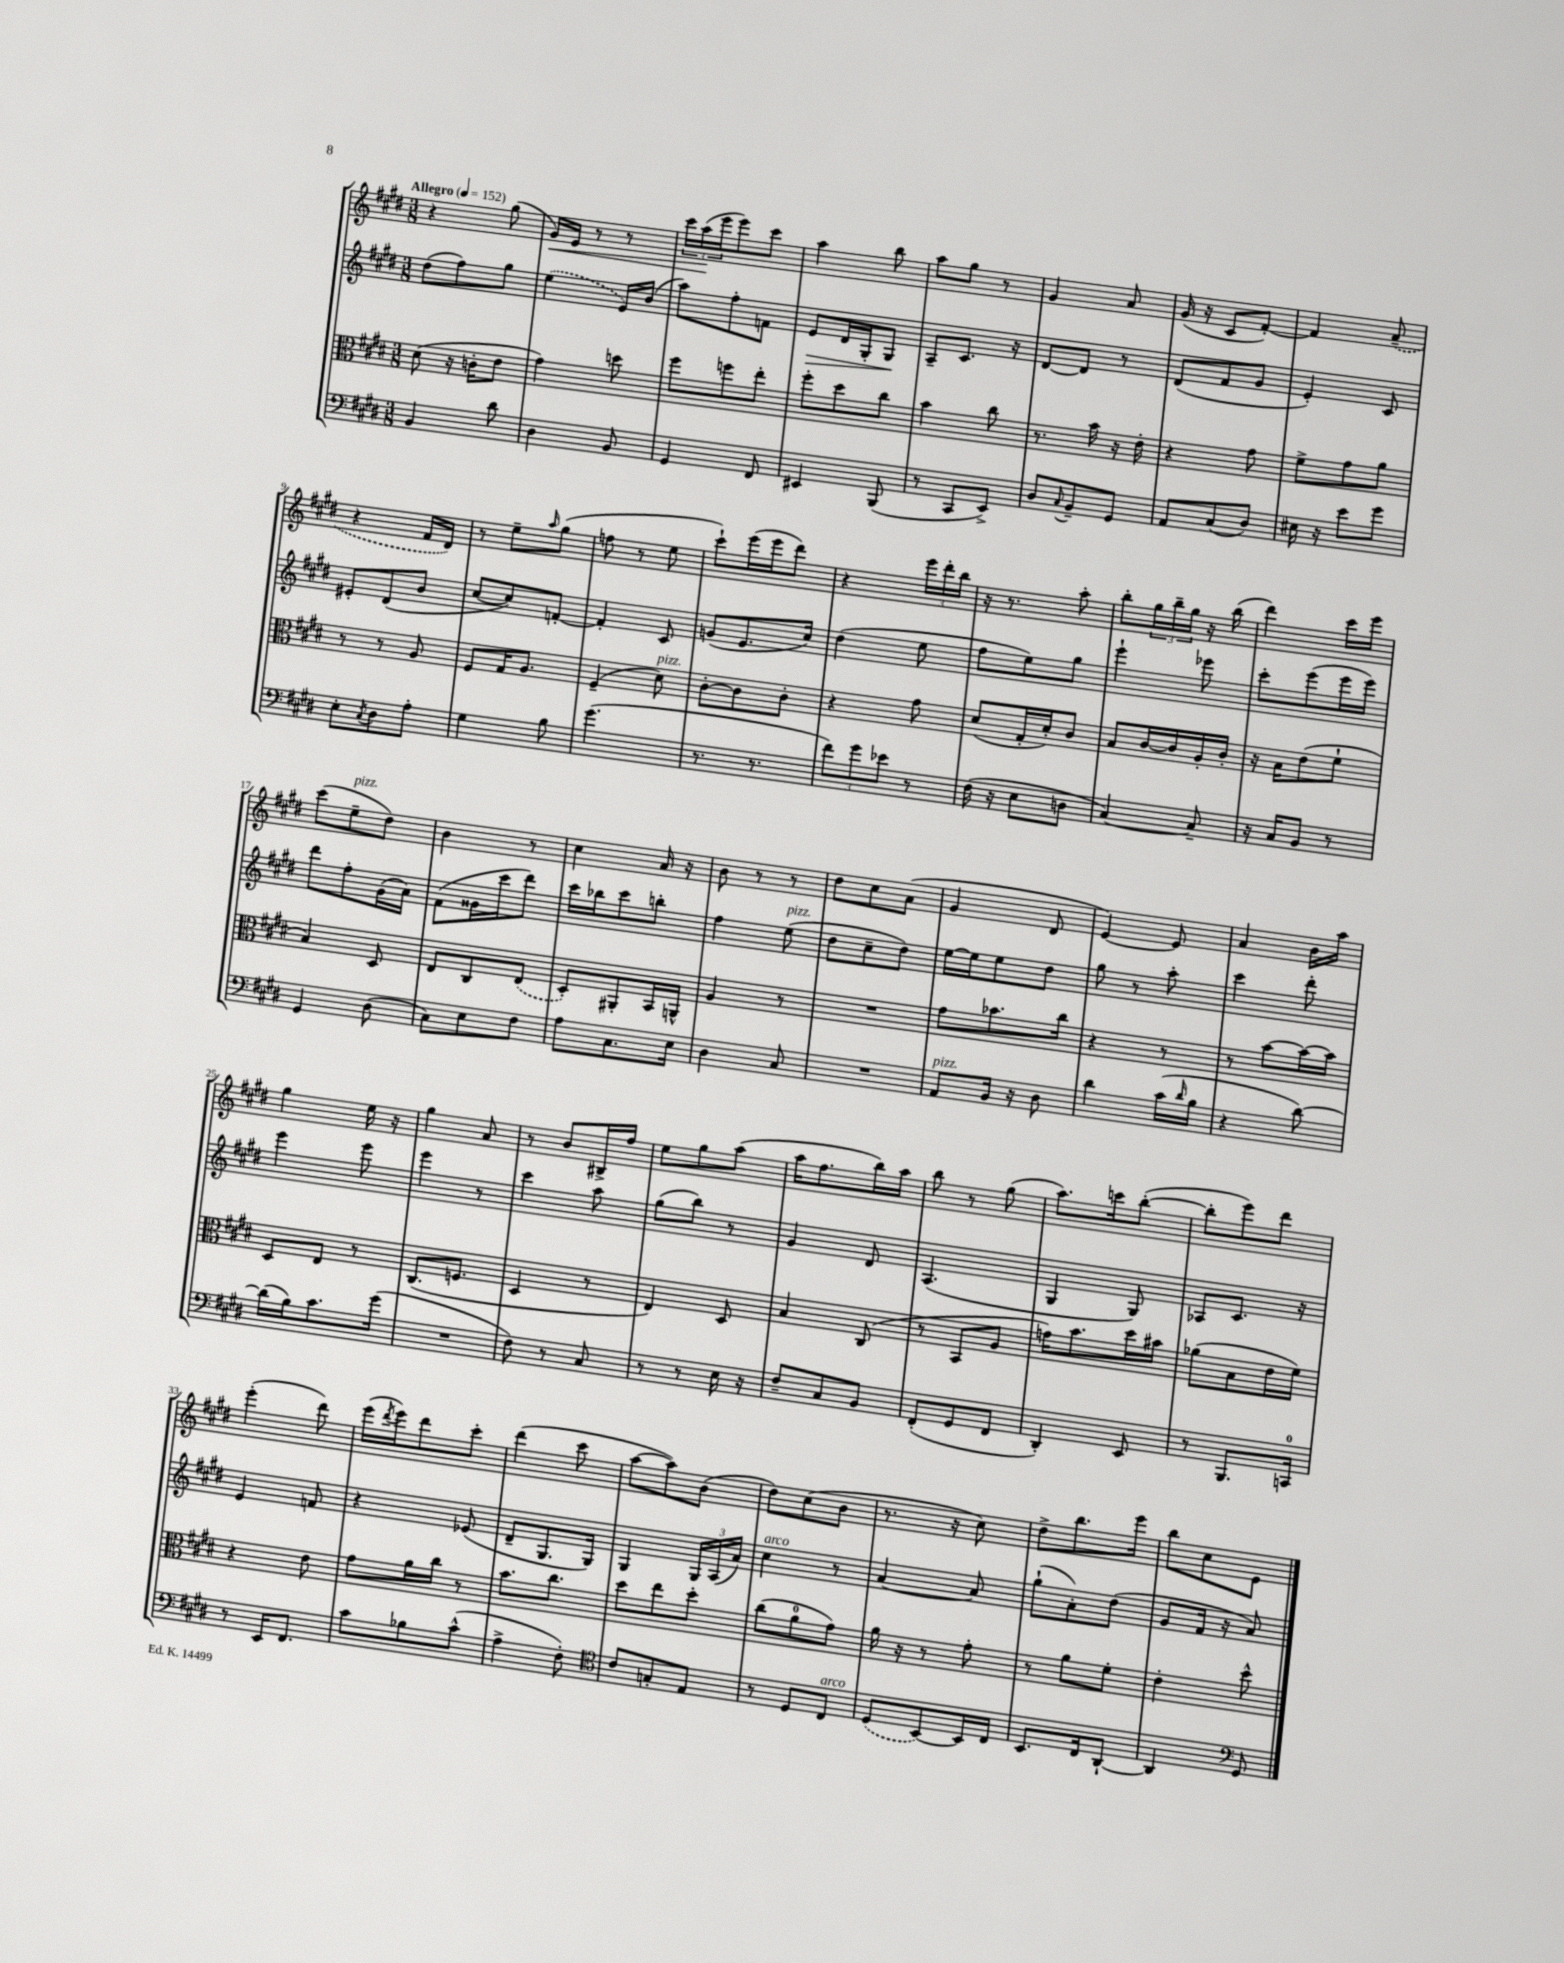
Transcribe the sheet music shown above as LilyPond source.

<<
\new StaffGroup <<
\new Staff = "s0" {
    \clef treble \key e \major \numericTimeSignature \time 3/8 \tempo "Allegro" 4 = 152
    r4 gis''8( |
    gis'16\<) e'16 r8 r8 |
    \tuplet 3/2 { cis'''16 a''16\!( e'''16 } e'''8) cis'''8 |
    a''4 b''8 |
    a''8 gis''8 r8 |
    gis'4 a'8 |
    gis'16( r16 cis'8 fis'8~-.) |
    fis'4 \once \slurDashed a'8--( |
    r4 fis'16 dis'16) |
    r8 e''8-- \grace { a''16 } gis''8( |
    f''8 r8 e''8 |
    cis'''8-!) e'''16( e'''16 dis'''8) |
    r4 \tuplet 3/2 { e'''16 dis'''16-. b''16 } |
    r16 r8. a''8-. |
    b''8-. \tuplet 3/2 { gis''16 b''16-- gis''16 } r16 b''16( |
    dis'''4) cis'''16 e'''16 |
    cis'''8( e''8--^\markup { \italic "pizz." } dis''8) |
    b'4 r8 |
    cis''4 a'16 r16 |
    b'8 r8 r8 |
    dis''8 cis''8 a'8( |
    gis'4 dis'8 |
    e'4~) e'8 |
    a'4 b'16 a''16 |
    gis''4 e''16 r16 |
    gis''4 a'8 |
    r8 b'8 bis16-> fis''16 |
    e''8 gis''8 a''8( |
    a''16 fis''8. b''16) a''16 |
    b''8 r8 gis''8( |
    a''8.) c'''16 b''8~-.( |
    b''8-. e'''8) dis'''8 |
    e'''4-.( dis'''8) |
    e'''16( \acciaccatura { dis'''8 } e'''16) dis'''8 cis'''8-. |
    dis'''4( cis'''8 |
    a''8~ a''8) b'8( |
    dis''8) cis''8( b'8 |
    r8. r16 cis''8) |
    dis''8-> b''8. e'''16 |
    b''8 cis''8 e'8 \bar "|." |
}
\new Staff = "s1" {
    \clef treble \key e \major \numericTimeSignature \time 3/8
    dis''8( fis''8) gis''8 |
    \once \slurDashed e''4( e'16) b'16( |
    a''8) fis''8-. f'8 |
    e'8\> dis'16 gis16-. gis8\! |
    a8-- cis'8. r16 |
    dis'8~ dis'8 r8 |
    dis'8( fis'8 gis'8 |
    e'4-.) cis'8 |
    eis'8-. dis'8( b'8 |
    cis''8~ cis''8) f'8~-. |
    f'4-. cis'8 |
    g'8( e'8. cis''16) |
    dis''4( e''8 |
    fis''8 e''8) gis''8 |
    e'''4-! ees'''8 |
    cis'''8-. e'''8( e'''16 e'''16) |
    dis'''8 fis''8-. gis'16( a'16) |
    fis'8( gisis'16 cis'''16 dis'''8) |
    cis'''16 bes''16 cis'''8 b''8-. |
    fis''4 e''8^\markup { \italic "pizz." }( |
    dis''8 cis''8-- dis''8) |
    e''16~ e''16 e''8 dis''8 |
    gis''8 r8 a''8-. |
    cis'''4 dis'''8-. |
    e'''4 e'''8 |
    e'''4 r8 |
    cis'''4 a''8 |
    gis''8( b''8) r8 |
    gis'4 dis'8 |
    a4.( |
    gis4 gis8) |
    aes8 cis'8. r16 |
    e'4 f'8 |
    r4 ees'8( |
    dis'8-- gis8. gis16) |
    gis4 \tuplet 3/2 { gis16 a16( a'16) } |
    cis''4^\markup { \italic "arco" } r8 |
    a'4~ a'8 |
    gis''8-!( a'8-.) dis''8( |
    gis'8 fis'16 r16 a'8) \bar "|." |
}
\new Staff = "s2" {
    \clef alto \key e \major \numericTimeSignature \time 3/8
    dis'8( r16 c'16-. e'8 |
    gis'4) d''8 |
    fis''8 f''8 e''8-. |
    fis''8-. dis''8 cis''8 |
    b'4 cis''8 |
    r8. b'16 r16 e'16-. |
    r4 gis'8 |
    fis'8-> gis'8 a'8 |
    r8 r8 a8 |
    fis8 gis16 a8. |
    fis4--( dis'8^\markup { \italic "pizz." }) |
    cis'8~-. cis'8 cis'8-. |
    r4 gis'8 |
    dis'8( gis16-. dis'16-.) cis'8 |
    b8 cis'16~ cis'16 a16-. cis'16-. |
    r16 b16 e'8( fis'8-! |
    b4) dis8 |
    e8 cis8 \once \slurDashed e8( |
    dis8-.) ais,8-. b,16 a,16-^ |
    a4 r8 |
    R4. |
    gis'8 bes'8. cis''16 |
    r4 r8 |
    r8 b'8~ b'16~ b'16 |
    dis8 e8 r8 |
    cis8.( f8. |
    dis4 r8 |
    e4) dis8 |
    b4 cis8( |
    r8 b,8 a8 |
    g'16) b'8. dis''16 bis'16 |
    aes'8( b8 e'16 fis'16) |
    r4 e'8 |
    gis'8 a'16 cis''16 r8 |
    b'8. cis''8. |
    dis''8 e''8 dis''8-. |
    cis''8( a'8-0 gis'8) |
    a'16 r16 r8 gis'8-. |
    r8 a'8 fis'8-. |
    e'4-. dis''8-^ \bar "|." |
}
\new Staff = "s3" {
    \clef bass \key e \major \numericTimeSignature \time 3/8
    b,4 dis'8 |
    dis4 b,8 |
    gis,4 fis,8 |
    eis,4 b,,8( |
    r8 cis,8 e,8->) |
    dis8 \appoggiatura { cis8 } b,8-- gis,8 |
    a,8 cis8( dis8) |
    eis16 r16 e'8 gis'8 |
    e8-. \acciaccatura { cis8 } dis8 a8-. |
    gis4 b8 |
    gis'4.( |
    r8. r8. |
    \tuplet 3/2 { fis'8) gis'8 ees'8 } r8 |
    fis16( r16 e8 d8 |
    cis4~) cis8-- |
    r16 cis16 b,8 r8 |
    gis,4 dis8( |
    cis8) e8 fis8 |
    a8 cis8. e16 |
    dis4 cis8 |
    R4. |
    a,8^\markup { \italic "pizz." } b,16 r16 dis8 |
    dis'4 cis'16( \grace { dis'16 } b16 |
    r4 dis'8~) |
    dis'16( b16) cis'8. gis'16( |
    R4. |
    fis8) r8 cis8 |
    r8 r8 e16 r16 |
    fis8-- cis8 b,8 |
    fis,8-.( gis,8 fis,8 |
    dis,4-.) e,8 |
    r8 b,,8. c,16-0 |
    r8 e,16 fis,8. |
    cis'8 bes8 cis'8-^( |
    a4-> fis8-.) |
    \clef tenor cis'8 g8-. e8 |
    r8 dis8 cis8^\markup { \italic "arco" } |
    \once \slurDashed dis8( b,8~) b,16 cis16 |
    b,8. cis16 a,8~-! |
    a,4 \clef bass gis,8 \bar "|." |
}
>>
>>
